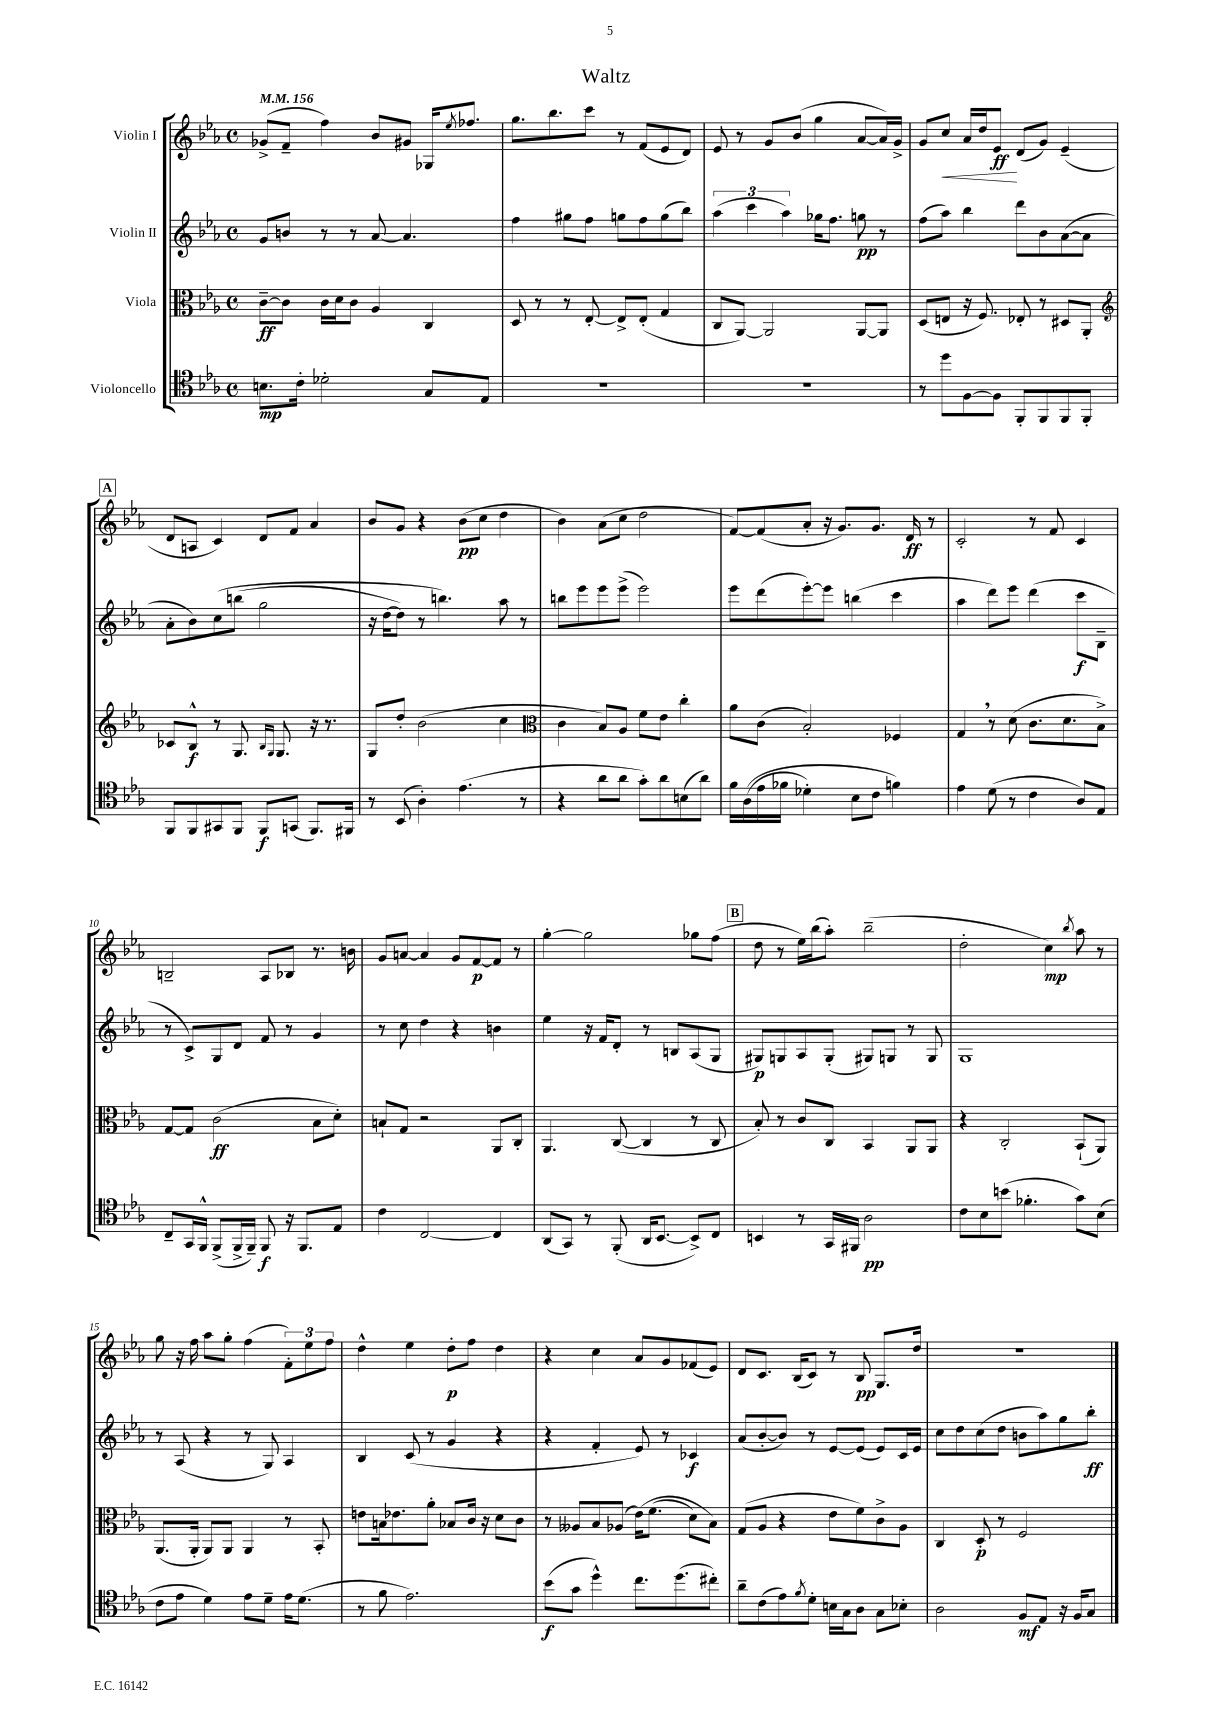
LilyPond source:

\header { title = "Waltz" }
<<
\new StaffGroup <<
\new Staff = "s0" \with { instrumentName = "Violin I" } {
    \clef treble \key ees \major \defaultTimeSignature \time 4/4 \tempo 4 = 156
    ges'8->( f'8-- f''4) bes'8 gis'8 ges16 \acciaccatura { ees''8 } fes''8. |
    g''8. bes''8. c'''8 r8 f'8( ees'8 d'8) |
    ees'8 r8 g'8 bes'8( g''4 aes'8~ aes'16) g'16-> |
    g'8 c''8\< aes'16 d''16 ees'8\ff\! d'8( g'8) ees'4--( |
    \mark \markup { \box "A" } d'8 a8 c'4) d'8 f'8 aes'4 |
    bes'8 g'8 r4 bes'8\pp( c''8 d''4 |
    bes'4) aes'8( c''8 d''2 |
    f'8~) f'8( aes'8-. r16 g'8.) g'8. d'16\ff r8 |
    c'2-. r8 f'8 c'4 |
    b2-- aes8 bes8 r8. b'16 |
    g'8 a'8~ a'4 g'8 f'8~\p f'8 r8 |
    g''4~-. g''2 ges''8 f''8( |
    \mark \markup { \box "B" } d''8 r8 ees''16) bes''16( aes''8-.) bes''2--( |
    d''2-. c''4\mp) \acciaccatura { bes''8 } aes''8 r8 |
    g''8 r16 f''16 aes''8 g''8-. f''4( \tuplet 3/2 { f'8-.) ees''8 f''8 } |
    d''4-^ ees''4 d''8-.\p f''8 d''4 |
    r4 c''4 aes'8 g'8 fes'8( ees'8) |
    d'8 c'8. bes16( c'8) r8 bes8\pp g8. d''16 |
    R1 \bar "|." |
}
\new Staff = "s1" \with { instrumentName = "Violin II" } {
    \clef treble \key ees \major \defaultTimeSignature \time 4/4
    g'8 b'8 r8 r8 aes'8~ aes'4. |
    f''4 gis''8 f''8 g''8 f''8 g''8( bes''8) |
    \tuplet 3/2 { aes''4( c'''4 aes''4) } ges''16 f''8. g''8\pp r8 |
    f''8( aes''8) bes''4 d'''8 bes'8 aes'8~( aes'8 |
    \mark \markup { \box "A" } aes'8-. bes'8) c''8\( b''8( g''2 |
    r16 d''16~ d''8) r8 b''4.\) aes''8 r8 |
    b''8 ees'''8 ees'''8 ees'''8->( ees'''2) |
    ees'''8 d'''8( ees'''8~-.) ees'''8 b''4( c'''4 |
    aes''4 d'''8) ees'''8 d'''4( c'''8\f bes8-- |
    r8 c'8->) g8 d'8 f'8 r8 g'4 |
    r8 c''8 d''4 r4 b'4 |
    ees''4 r16 f'16 d'8-. r8 b8 aes8( g8 |
    \mark \markup { \box "B" } gis8\p) g8 aes8 g8-.( gis8) g8 r8 g8 |
    g1 |
    r8 aes8( r4 r8 g8) aes4 |
    bes4 c'8( r8 g'4 r4 |
    r4 f'4-. ees'8) r8 ces'4\f |
    aes'8( bes'8~-. bes'8) r8 ees'8~ ees'8( ees'8) c'16 ees'16 |
    c''8 d''8 c''8( d''8 b'8 aes''8) g''8 bes''8-.\ff \bar "|." |
}
\new Staff = "s2" \with { instrumentName = "Viola" } {
    \clef alto \key ees \major \defaultTimeSignature \time 4/4
    c'8~--\ff c'8 c'16 d'16 c'8 aes4 c4 |
    d8 r8 r8 ees8~-. ees8-> ees8-.( g4 |
    c8 aes,8~) aes,2 aes,8~ aes,8 |
    d8( e8 r16 f8.) ees8-. r8 dis8 aes,8-. |
    \mark \markup { \box "A" } \clef treble ces'8 bes8-^\f r8 g8. \grace { bes16 g16 } g8. r16 r8. |
    g8 d''8-. bes'2( c''4 |
    \clef alto c'4 bes8) aes8 f'8 ees'8 c''4-. |
    aes'8 c'8( bes2-.) fes4 |
    g4 \breathe r8 d'8( c'8. d'8. bes8->) |
    g8~ g8 c'2\ff( bes8 d'8-.) |
    b8-! g8 r2 aes,8 c8-. |
    aes,4. c8~( c4 r8 c8 |
    \mark \markup { \box "B" } bes8-.) r8 c'8 c8 bes,4 aes,8 aes,8 |
    r4 c2-. bes,8-!( aes,8) |
    aes,8.( aes,16-. aes,8) aes,8 aes,4 r8 bes,8-. |
    e'8 b16 ees'8. aes'8-. bes8 c'16 r16 d'8 c'8 |
    r8 aeses8 bes8 aes8( ees'16)\( f'8.( d'8) bes8\) |
    g8( aes8 r4 ees'8 f'8) c'8-> aes8 |
    c4 d8-.\p r8 f2 \bar "|." |
}
\new Staff = "s3" \with { instrumentName = "Violoncello" } {
    \clef tenor \key ees \major \defaultTimeSignature \time 4/4
    b8.\mp c'16-. des'2-. g8 ees8 |
    R1 |
    R1 |
    r8 d''8 f8~ f8 f,8-. f,8 f,8 f,8-. |
    \mark \markup { \box "A" } f,8 f,8 gis,8 f,8 f,8\f g,8( f,8.) fis,16 |
    r8 bes,8( aes4-.) ees'4.( r8 |
    r4 aes'8 aes'8 g'8-.) aes'8 b8( aes'8) |
    f'16 aes16(\( ees'16 fes'16 des'4-.) bes8 c'8 f'4\) |
    ees'4 d'8( r8 c'4 aes8) ees8 |
    c8-- g,16 f,16-^ f,8->( f,16-> f,16--) f,8\f r16 f,8. ees8 |
    c'4 c2~ c4 |
    aes,8( g,8) r8 f,8-.( aes,16 bes,8.~ bes,8->) c8 |
    \mark \markup { \box "B" } b,4 r8 g,16 fis,16 aes2\pp |
    c'8 bes8 b'8( fes'4.-. g'8) bes8( |
    c'8 ees'8 d'4) ees'8 d'8-- ees'16 d'8.( |
    r8 f'8 ees'2.) |
    bes'8\f( g'8 d''4-^) c''8. d''8.( cis''8-.) |
    aes'8-- c'8( ees'8) \acciaccatura { f'8 } d'8-. b16 g16 aes8 g8 bes8-. |
    aes2 f8\mf ees8 r16 f16 g8 \bar "|." |
}
>>
>>
